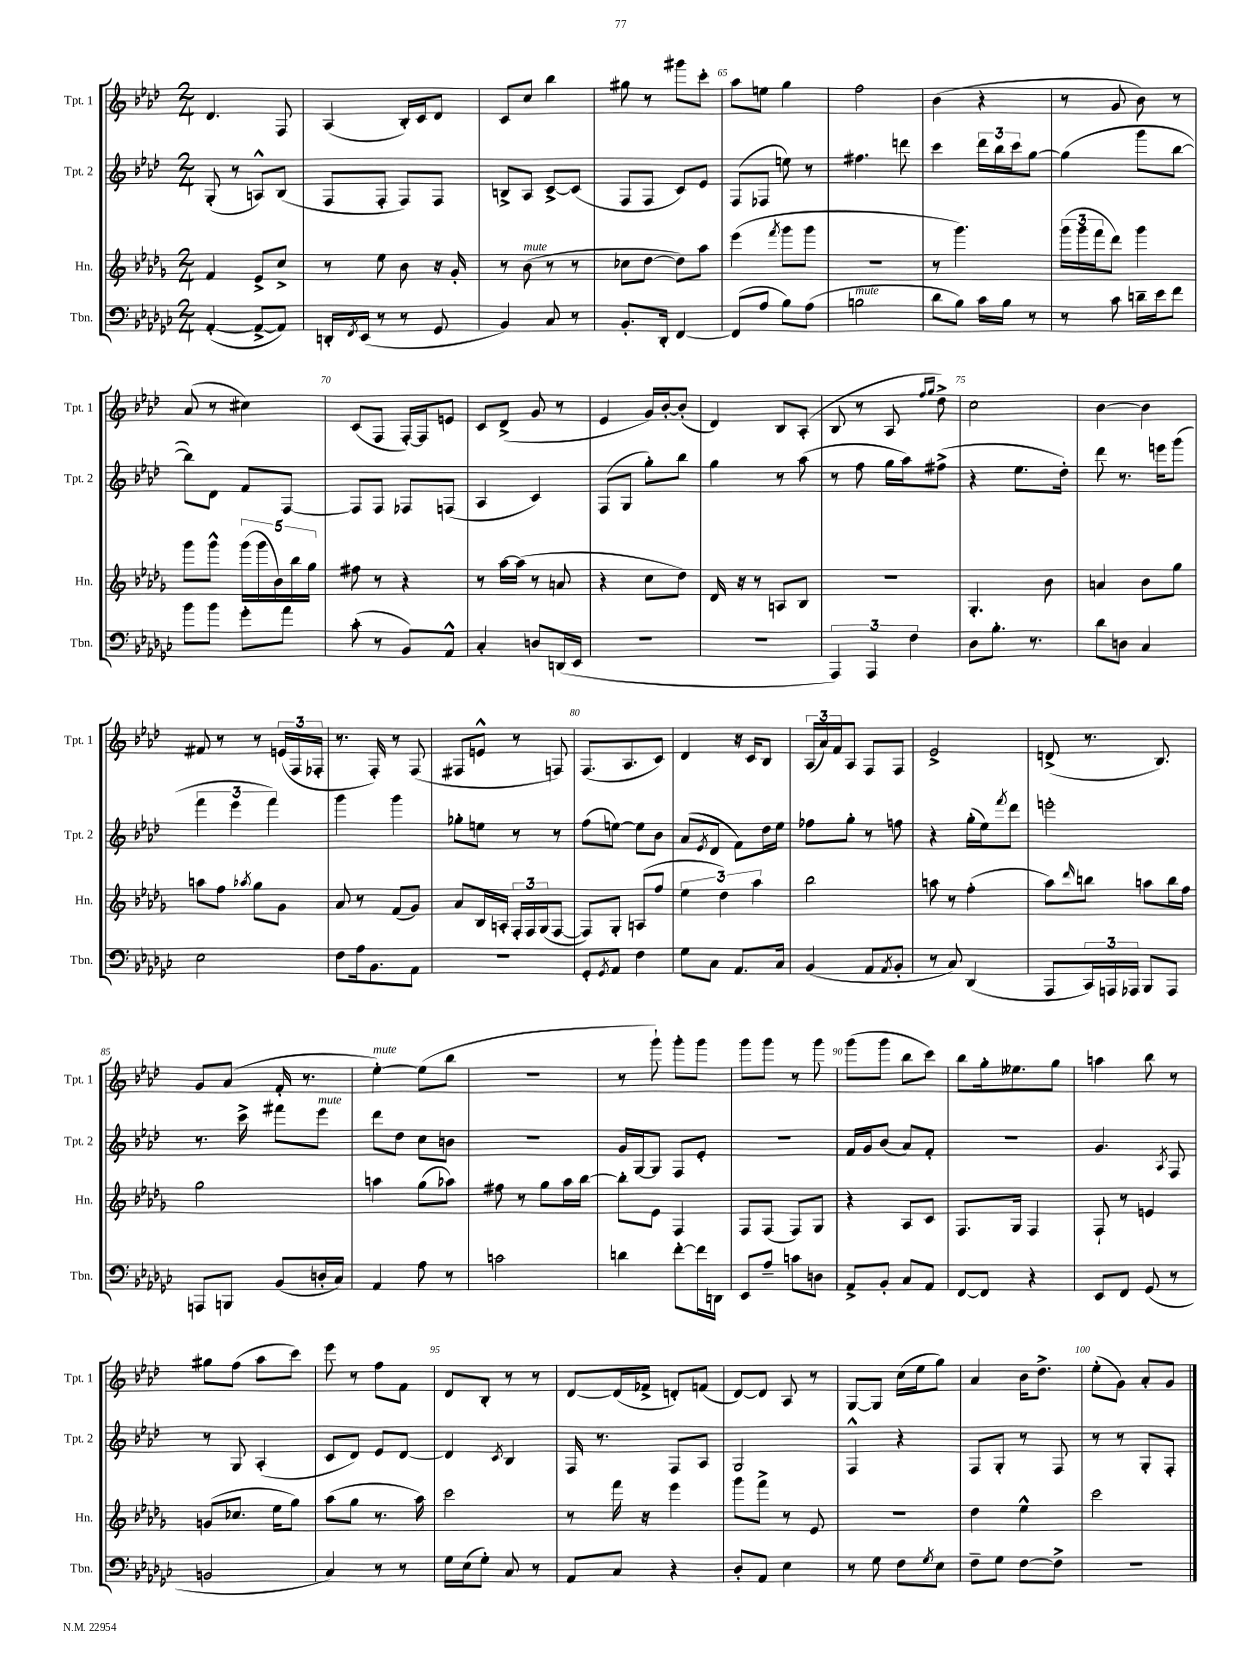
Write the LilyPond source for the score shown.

<<
\new StaffGroup <<
\new Staff = "s0" \with { instrumentName = "Tpt. 1" shortInstrumentName = "Tpt. 1" } {
    \clef treble \key aes \major \numericTimeSignature \time 2/4
    des'4. f8 |
    aes4( bes16-.) c'16 des'8 |
    c'8 c''8 bes''4 |
    gis''8 r8 gis'''8 c'''8-. |
    aes''8 e''8 g''4 |
    f''2 |
    bes'4( r4 |
    r8 g'8 bes'8) r8 |
    aes'8( r8 cis''4) |
    c'8( f8 f16~-.) f16 e'8 |
    c'8 des'8->( g'8 r8 |
    ees'4 g'16) bes'16~-. bes'8-.( |
    des'4) bes8 aes8-.( |
    bes8 r8 aes8 \grace { f''16 g''16 } des''8->) |
    c''2 |
    bes'4~ bes'4 |
    fis'8 r8 r8 \tuplet 3/2 { e'16( f16 fes16-. } |
    r8. f16-.) r8 f8( |
    fis8 e'8-^ r8 f8) |
    f8.( aes8. c'8) |
    des'4 r16 c'16 bes8 |
    \tuplet 3/2 { aes16( aes'16) f'16 } aes8 f8 f8 |
    ees'2-> |
    d'8->( r8. bes8.) |
    g'8 aes'8( f'16-. r8. |
    ees''4~-.^\markup { \italic "mute" }) ees''8( bes''8 |
    R2 |
    r8 g'''8-!) g'''8-. g'''8 |
    g'''8 g'''8 r8 g'''8 |
    g'''8( g'''8 bes''8 c'''8) |
    bes''8 g''16-. eeses''8. g''8 |
    a''4 bes''8 r8 |
    gis''8 f''8( aes''8 c'''8) |
    ees'''8 r8 f''8 f'8 |
    des'8 bes8-. r8 r8 |
    des'8~ des'16( fes'16-> d'8-.) f'8( |
    des'8~) des'8 aes8 r8 |
    g8~ g8 c''16( ees''16 g''8) |
    aes'4 bes'16 des''8.-> |
    ees''8-.( g'8) aes'8-. g'8 \bar "|." |
}
\new Staff = "s1" \with { instrumentName = "Tpt. 2" shortInstrumentName = "Tpt. 2" } {
    \clef treble \key aes \major \numericTimeSignature \time 2/4
    g8-.( r8 a8-^) bes8( |
    f8 f8-. f8) f8 |
    b8-> aes8 c'8~-> c'8( |
    f8 f8 c'8) ees'8 |
    f8( fes8 e''8) r8 |
    fis''4. d'''8 |
    c'''4 \tuplet 3/2 { des'''16 bes''16 c'''16 } g''8~ |
    g''4( g'''8 bes''8~ |
    bes''8) des'8 f'8 f8~ |
    f8 f8 fes8 f8( |
    aes4 c'4) |
    f8( g8 g''8-.) bes''8 |
    g''4 r8 aes''8( |
    r8 f''8 g''16 aes''16) fis''8->( |
    r4 ees''8. des''16-.) |
    des'''8 r8. e'''16 g'''8( |
    \tuplet 3/2 { f'''4 ees'''4 f'''4) } |
    g'''4 g'''4 |
    ges''8-. e''8 r8 r8 |
    f''8( e''8~) e''8 bes'8 |
    aes'8( \acciaccatura { ees'8 } des'8 f'8) des''16 ees''16 |
    fes''8 g''8-. r8 f''8 |
    r4 g''16-.( ees''16) \acciaccatura { f'''8 } des'''8 |
    e'''2-. |
    r8. c'''16-> fis'''8 ees'''8^\markup { \italic "mute" } |
    des'''8 des''8 c''8 b'8 |
    r2 |
    g'16 g16~ g8 f8 ees'8-. |
    R2 |
    f'16 g'16 bes'8( aes'8) f'8-. |
    r2 |
    g'4. \acciaccatura { aes8 } f8 |
    r8 g8 aes4-.( |
    c'8 des'8) ees'8 des'8~ |
    des'4 \acciaccatura { c'8 } bes4 |
    f16 r8. f8 aes8 |
    g2 |
    f4-^ r4 |
    f8 g8-. r8 f8 |
    r8 r8 g8-. f8-. \bar "|." |
}
\new Staff = "s2" \with { instrumentName = "Hn." shortInstrumentName = "Hn." } {
    \clef treble \key des \major \numericTimeSignature \time 2/4
    f'4 ees'8-> c''8-> |
    r8 ees''8 bes'8 r16 ges'16-. |
    r8 bes'8^\markup { \italic "mute" }( r8 r8 |
    ces''8 des''8~ des''8) aes''8 |
    ees'''4( \acciaccatura { f'''8 } ges'''8 ges'''8 |
    R2 |
    r8 ges'''4.) |
    \tuplet 3/2 { ges'''16( ges'''16 f'''16 } des'''8) ges'''4 |
    ges'''8 ges'''8-^ \tuplet 5/4 { ges'''16( ges'''16 bes'16) bes''16 ges''16 } |
    fis''8 r8 r4 |
    r8 aes''16~ aes''16( r8 a'8 |
    r4 c''8 des''8) |
    des'16 r16 r8 a8 bes8 |
    r2 |
    ges4.-. bes'8 |
    a'4 bes'8 ges''8 |
    a''8 f''8 \acciaccatura { aes''8 } ges''8 ges'8 |
    aes'8 r8 f'8( ges'8) |
    aes'8 bes16 a16-. \tuplet 3/2 { f16-. f16 ges16( } f8~ |
    f8) ges8-. a8( f''8 |
    \tuplet 3/2 { ees''4 des''4) aes''4 } |
    bes''2 |
    a''8 r8 f''4-.( |
    aes''8) \grace { des'''16 } b''8 a''8 b''16 f''16 |
    ges''2 |
    a''4 ges''8( aes''8) |
    fis''8 r8 ges''8 aes''16 bes''16~ |
    bes''8-. ees'8 f4 |
    f8 f8( f8) ges8 |
    r4 aes8 c'8 |
    f8. ges16 f4 |
    f8-! r8 e'4 |
    g'8( ces''8. ees''16 ges''8) |
    aes''8( ges''8 r8. aes''16) |
    c'''2 |
    r8 f'''16 r16 ees'''4 |
    ges'''8 f'''8-> r8 ees'8 |
    R2 |
    des''4 ees''4-^ |
    c'''2 \bar "|." |
}
\new Staff = "s3" \with { instrumentName = "Tbn." shortInstrumentName = "Tbn." } {
    \clef bass \key ges \major \numericTimeSignature \time 2/4
    aes,4~-.( aes,8~-> aes,8) |
    d,16-. \acciaccatura { f,8 } ees,16( r8 r8 ges,8 |
    bes,4) ces8 r8 |
    bes,8.-. des,16-. f,4~ |
    f,8( aes8 bes8) aes8( |
    b2^\markup { \italic "mute" } |
    des'8 bes8) ces'16 bes16 r8 |
    r8 ces'8 d'16-- ees'16 f'8 |
    bes'8 bes'8 ges'8-. aes'8 |
    ces'8-.( r8 bes,8) aes,8-^ |
    ces4-. d8 d,16( ees,16 |
    R2 |
    r2 |
    \tuplet 3/2 { aes,,4) aes,,4 f4 } |
    des8 bes8.-. r8. |
    des'8 d8 ces4 |
    ees2 |
    f8 aes16 bes,8. aes,8 |
    R2 |
    ges,8-. \acciaccatura { ges,8 } aes,8 f4 |
    ges8 ces8 aes,8. ces16 |
    bes,4( aes,8 \acciaccatura { aes,8 } bes,8-. |
    r8 ces8) des,4( |
    aes,,8 \tuplet 3/2 { ces,16) a,,16 aes,,16 } bes,,8 aes,,8 |
    a,,8 b,,8 bes,8( d16-. ces16) |
    aes,4 aes8 r8 |
    c'2 |
    d'4 f'8~-. f'16 d,16 |
    ees,8 aes8-- c'8 d8 |
    aes,8-> bes,8-. ces8 aes,8 |
    f,8~ f,8 r4 |
    ees,8 f,8 ges,8( r8 |
    b,2 |
    ces4) r8 r8 |
    ges16 ees16( ges8-.) ces8 r8 |
    aes,8 ces8 r4 |
    des8-. aes,8 ees4 |
    r8 ges8 f8 \acciaccatura { ges8 } ees8 |
    f8-- ges8 f8~ f8-> |
    r2 \bar "|." |
}
>>
>>
\layout { \context { \Score currentBarNumber = #61 \override BarNumber.break-visibility = ##(#f #t #t) barNumberVisibility = #(every-nth-bar-number-visible 5) } }
